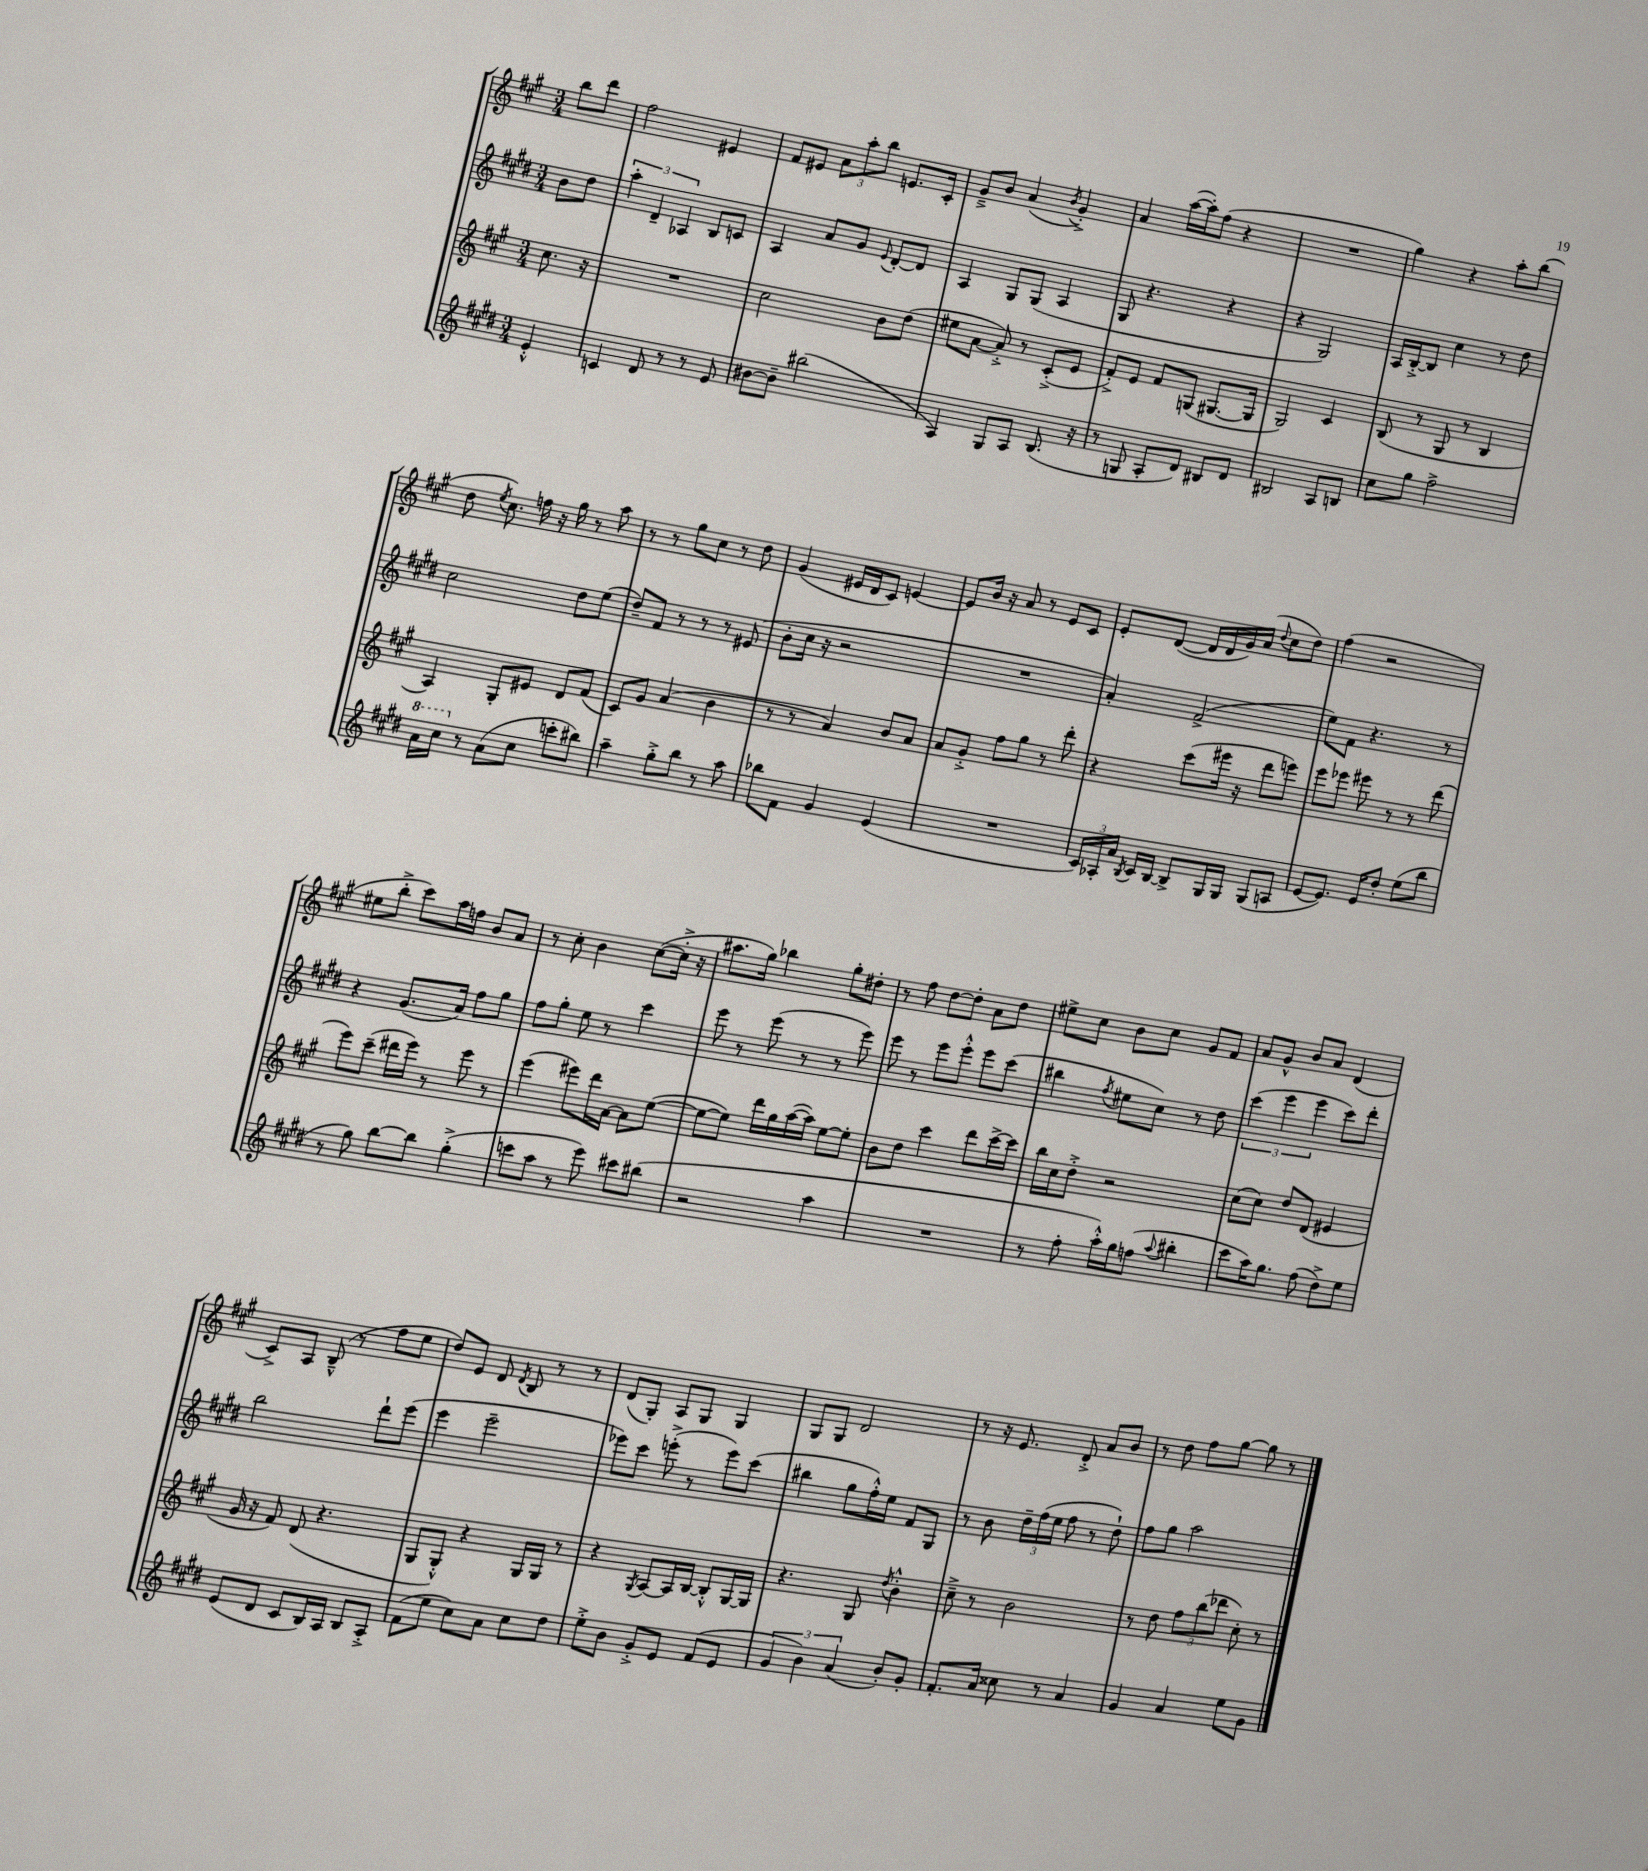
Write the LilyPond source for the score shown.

<<
\new StaffGroup <<
\new Staff = "s0" {
    \clef treble \key a \major \numericTimeSignature \time 3/4 \partial 4
    \autoBeamOff b''8[ d'''8] |
    fis''2 eis'4 |
    fis'8[ eis'8] \tuplet 3/2 { a'8[ a''8-. b''8] } e'8.[ cis'16]-. |
    gis'8[---> b'8] a'4( \acciaccatura { b'8 } gis'4-.->) |
    a'4 a''16[~( a''16-.) fis''8]( r4 |
    R2. |
    gis''4) r4 a''8[-. b''8]( |
    d''8 \acciaccatura { e''8 } cis''8.) f''16 r16 gis''16 r8 a''8 |
    r8 r8 gis''8[ cis''8] r8 d''8 |
    gis'4( eis'16[ d'16 cis'8]) e'4~ |
    e'8[ b'16] r16 a'8 r8 e'8[ cis'8] |
    e'8[-. d'8]~( d'16[ d'16 gis'16) a'16]( \appoggiatura { d''8 } cis''8[ d''8]) |
    fis''4( r2 |
    eis''8[ b''8]-.-> cis'''8[) a''16 f''16] b'8[ a'8] |
    r8 cis''8-. b'4 cis''8[~( cis''16]-.-> r16 |
    ais''8.[ gis''16]) bes''4 gis''8[-. dis''8]-. |
    r8 fis''8 d''8[~ d''8]-. a'8[ d''8] |
    eis''8[-> cis''8] b'8[ cis''8] gis'8[ fis'8] |
    a'8[ gis'8]-^ b'8[ a'8] d'4( |
    cis'8[->) a8] b8---^( r8 fis''8[ e''8] |
    d''8[) e'8] d'8 \acciaccatura { d'8 } b8 r8 r8 |
    d'8[( gis8]-.) a8[ gis8] gis4 |
    gis8[ gis8] d'2 |
    r8 r16 e'8. d'8-.-> a'8[ b'8] |
    r8 d''8 fis''8[ gis''8]~ gis''8 r8 \bar "|." |
}
\new Staff = "s1" {
    \clef treble \key e \major \numericTimeSignature \time 3/4 \partial 4
    \autoBeamOff b'8[ dis''8] |
    \tuplet 3/2 { a''4-. dis'4-- aes4 } b8[ c'8] |
    a4 a'8[ gis'8] \appoggiatura { e'8 } dis'8[~-. dis'8] |
    a4 gis8[ gis8]( a4 |
    gis8 r4. r4 |
    r4 gis2) |
    a16[ b16~-.-> b8] cis''4 r8 dis''8 |
    cis''2 dis''8[ e''8]( |
    dis''8[--) fis'8] r8 r8 r8 eis'8( |
    b'8[-. cis''16] r16 r2 |
    R2. |
    a'4-.) fis'2->( |
    e''8[) fis'8] r4. r8 |
    r4 gis'8.[( a'16]) fis''8[ gis''8] |
    fis''8[ gis''8]-. e''8 r8 cis'''4 |
    e'''8 r8 e'''8( r8 r8 e'''8) |
    e'''8 r8 e'''8[ e'''8]-.-^ e'''8[ cis'''8]( |
    bis''4 \acciaccatura { fis''8 } eis''8[ cis''8]) r8 dis''8 |
    \tuplet 3/2 { cis'''4( e'''4 e'''4 } cis'''8[) dis'''8]-. |
    b''2 dis'''8[-! e'''8]( |
    e'''4 e'''2-- |
    ees'''8[) cis'''8] e'''8-.->( r8 e'''8[) cis'''8]( |
    bis''4 gis''8[ fis''16-.-^) e''16] fis'8[ gis8] |
    r8 b'8 \tuplet 3/2 { dis''16[-- fis''16( e''16] } fis''8 r8 dis''8-!) |
    fis''8[ gis''8] a''2 \bar "|." |
}
\new Staff = "s2" {
    \clef treble \key a \major \numericTimeSignature \time 3/4 \partial 4
    \autoBeamOff cis''8. r16 |
    R2. |
    cis''2 b'8[ d''8]( |
    eis''8[ a'8]~ a'8-.->) r8 cis'8[-.->( e'8] |
    fis'8[-.->) e'8] fis'8[ g8]( gis8.[~ gis16] |
    gis2) cis'4 |
    b8( r8 gis8 r8 b4 |
    a4) gis8[-. eis'8] d'8[ fis'8]( |
    cis'8[) gis'8] a'4( b'4 |
    r8 r8 a'4) b'8[ a'8] |
    a'8[ gis'8]-.-> fis''8[ gis''8] r8 d'''8-. |
    r4 cis'''8[( eis'''16] r16 d'''8[ e'''8]) |
    e'''8[ ees'''8] eis'''8 r8 r8 d'''8( |
    e'''8[) cis'''8]--( dis'''16[ e'''16]) r8 e'''8 r8 |
    e'''4( eis'''8[) d'''16 a'16]~ a'8[ e''8]~( |
    e''8[~ e''8]) d'''16[ gis''16 a''16~( a''16]) e''8[~ e''8]-. |
    b'8[ d''8] cis'''4 d'''8[ cis'''16~-> cis'''16] |
    b''16[ cis''16 d''8]-.-> r2 |
    cis''8[( cis''8]) d''8[ d'8]( eis'4 |
    gis'16 r16 fis'8) d'8( r4. |
    gis8[ gis8]-.-^) r4 gis16[ gis16] r8 |
    r4 \acciaccatura { gis8 } a8[~ a16 b16]~ b8[-.-^ gis16~ gis16] |
    r4. gis8 \acciaccatura { d''8 } b'4-.-^ |
    cis''8---> r8 b'2 |
    r8 d''8 \tuplet 3/2 { fis''8[ b''8( des'''8] } cis''8-.) r8 \bar "|." |
}
\new Staff = "s3" {
    \clef treble \key e \major \numericTimeSignature \time 3/4 \partial 4
    \autoBeamOff e'4-.-^ |
    c'4 dis'8 r8 r8 e'8 |
    bis'8[~ bis'8]-- bis''2( |
    a4) gis8[ a8] b8.( r16 |
    r8 g8 a8[-. dis'8]) bis8[ dis'8] |
    bis2 a8[ b8] |
    cis''8[ gis''8] fis''2-> |
    \ottava #1 a''16[ cis'''16] \ottava #0 r8 a'8[( cis''8] c'''8[-. bis''8]) |
    a''4-- gis''8[-.-> b''8] r8 a''8 |
    bes''8[ fis'8] gis'4 e'4( |
    R2. |
    \tuplet 3/2 { cis'16[) aes16-. a'16] } \acciaccatura { b8 } cis'16[ b16]~ b8[-> gis16 gis16] gis8[( a8] |
    e'8[~ e'8.]) e'16[ dis''8]-. e''8[( b''8] |
    r8 gis''8) b''8[~ b''8] gis''4-.->( |
    c'''8[ a''8] r8 e'''8) cis'''8[ bis''8]( |
    r2 a''4 |
    R2. |
    r8 fis''8-. a''16[-.-^) gis''16 f''8]( \appoggiatura { a''8 } bis''4-. |
    cis'''8[ a''16) gis''8.] fis''8( dis''8[->) e''8] |
    e'8[( dis'8] cis'8[ b16) a16] b8[ a8]-.-> |
    fis'8[( e''8] cis''8[) a'8] cis''8[ dis''8] |
    e''8[-.-> b'8] gis'8[-.-> e'8] fis'8[( e'8] |
    \tuplet 3/2 { gis'4 b'4) a'4( } b'8[-.) gis'8]-. |
    fis'8.[-. a'16] cisis''8 r8 a'4 |
    gis'4 a'4 e''8[ gis'8] \bar "|." |
}
>>
>>
\layout { \context { \Score \remove "Bar_number_engraver" } }
